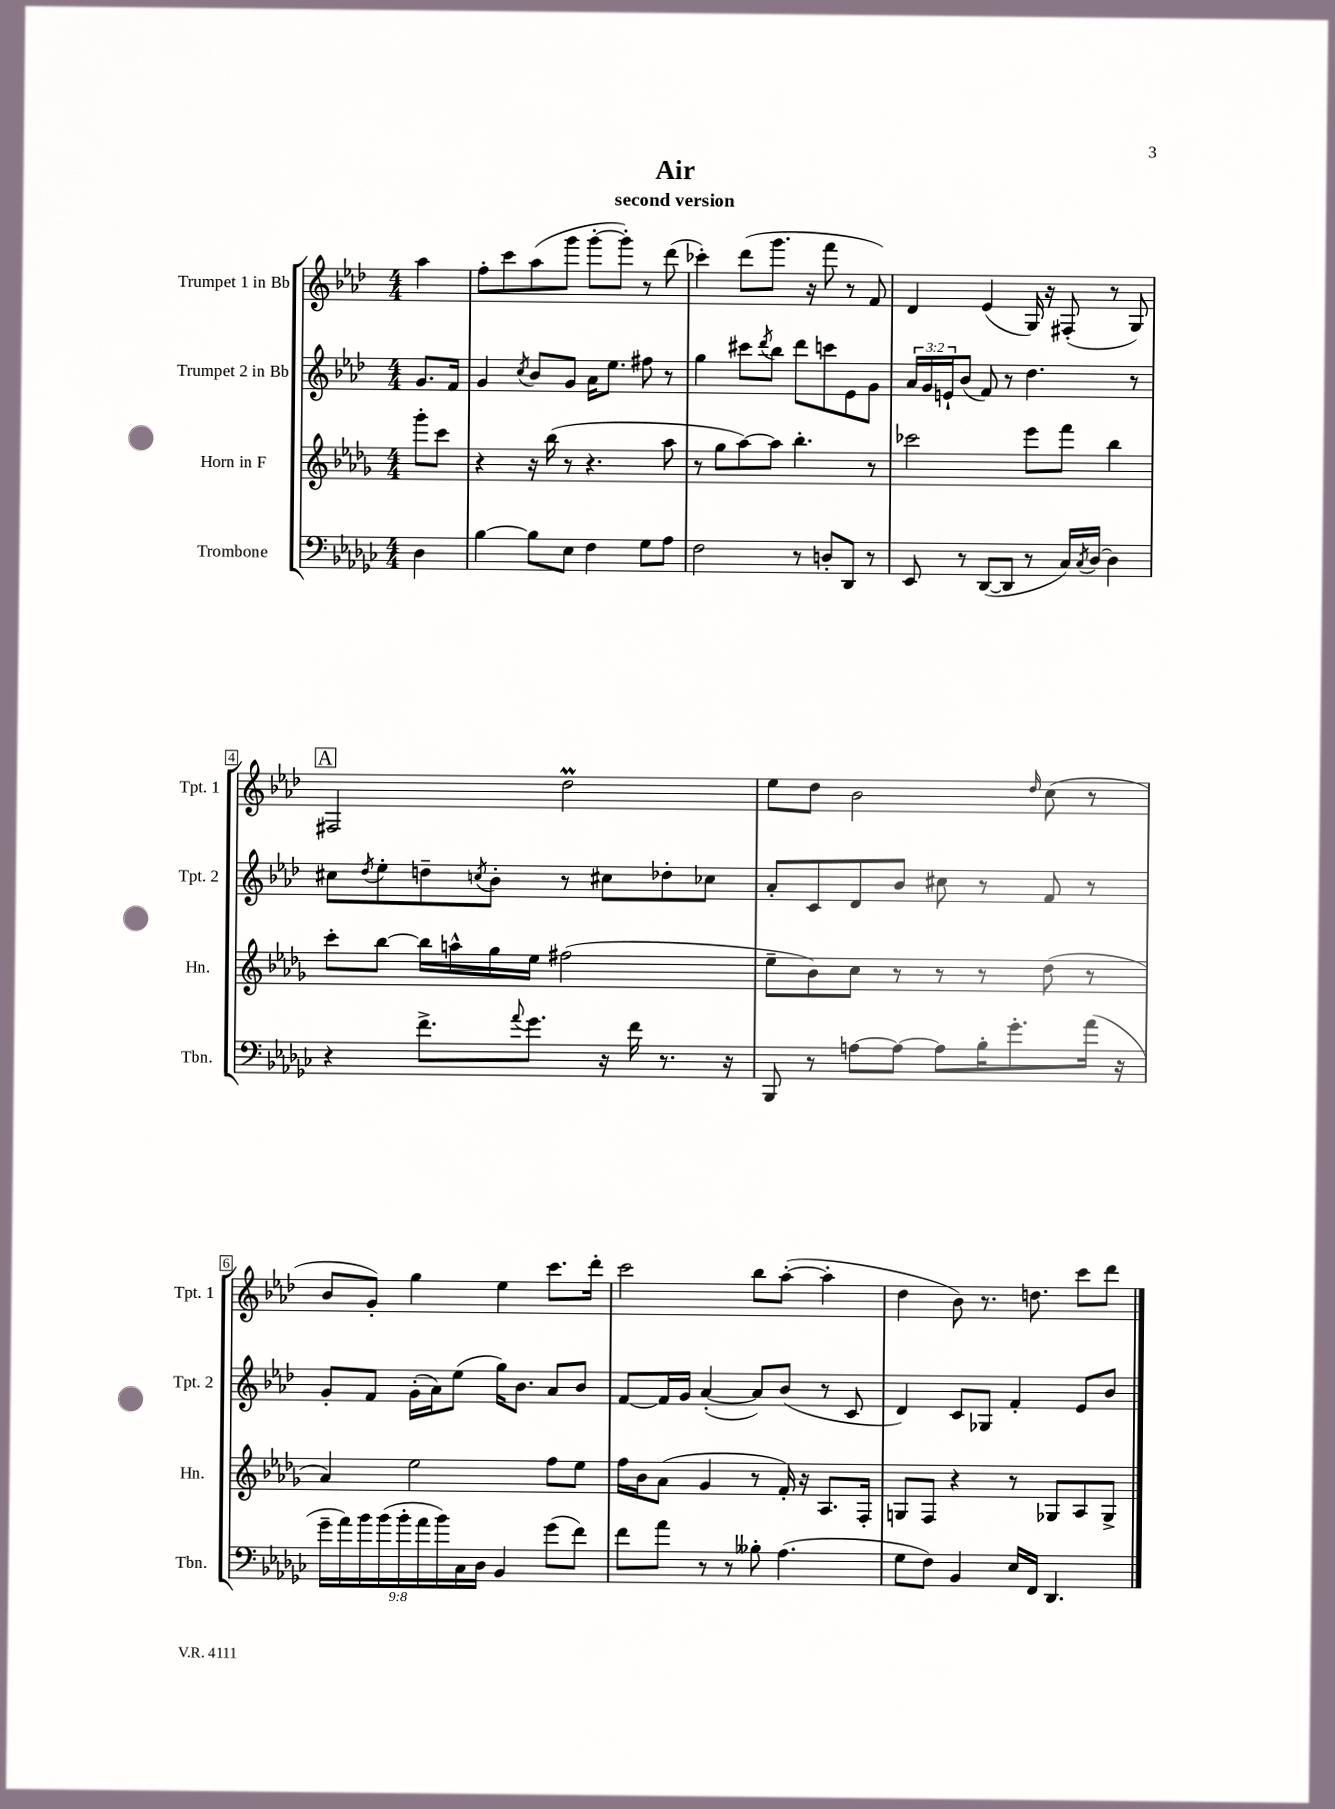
\header { title = "Air" subtitle = "second version" }
<<
\new StaffGroup <<
\new Staff = "s0" \with { instrumentName = "Trumpet 1 in Bb" shortInstrumentName = "Tpt. 1" } {
    \clef treble \key aes \major \numericTimeSignature \time 4/4 \partial 4
    aes''4 |
    f''8-. c'''8 aes''8( g'''8 g'''8~-. g'''8-.) r8 des'''8( |
    ces'''4-.) des'''8( g'''8. r16 f'''8 r8 f'8) |
    des'4 ees'4( g16) r16 fis8-.( r8 g8) |
    \mark \markup { \box "A" } fis2 des''2\prall |
    ees''8 des''8 bes'2 \grace { des''16 } c''8( r8 |
    bes'8 g'8-.) g''4 ees''4 c'''8. des'''16-. |
    c'''2 bes''8 aes''8~-.( aes''4-. |
    des''4 bes'8) r8. d''8. c'''8 des'''8 \bar "|." |
}
\new Staff = "s1" \with { instrumentName = "Trumpet 2 in Bb" shortInstrumentName = "Tpt. 2" } {
    \clef treble \key aes \major \numericTimeSignature \time 4/4 \override Staff.TupletNumber.text = #tuplet-number::calc-fraction-text \partial 4
    g'8. f'16 |
    g'4 \acciaccatura { c''8 } bes'8 g'8 aes'16 ees''8. fis''8 r8 |
    g''4 cis'''8 \acciaccatura { des'''8 } bes''8 des'''8 c'''8 ees'8 g'8 |
    \tuplet 3/2 { aes'16 g'16 e'16-! } bes'8( f'8) r8 des''4. r8 |
    \mark \markup { \box "A" } cis''8 \acciaccatura { des''8 } ees''8-. d''8-- \acciaccatura { c''8 } bes'8-. r8 cis''8 des''8-. ces''8 |
    aes'8-. c'8 des'8 bes'8 cis''8 r8 f'8 r8 |
    g'8-. f'8 g'16-.( aes'16) ees''8( g''16) bes'8. aes'8 bes'8 |
    f'8~ f'16 g'16 aes'4~-.( aes'8) bes'8( r8 c'8 |
    des'4) c'8 ges8 f'4-. ees'8 bes'8 \bar "|." |
}
\new Staff = "s2" \with { instrumentName = "Horn in F" shortInstrumentName = "Hn." } {
    \clef treble \key des \major \numericTimeSignature \time 4/4 \partial 4
    ges'''8-. c'''8 |
    r4 r16 bes''16( r8 r4. aes''8 |
    r8 ges''8 aes''8~) aes''8 bes''4.-. r8 |
    ces'''2 ees'''8 f'''8 bes''4 |
    \mark \markup { \box "A" } c'''8-. bes''8~ bes''16 a''16-^ ges''16 ees''16 fis''2( |
    ees''8-- bes'8) c''8 r8 r8 r8 des''8( r8 |
    aes'4) ees''2 f''8 ees''8 |
    f''16 bes'16 aes'8( ges'4 r8 f'16-.) r16 aes8. f16-. |
    g8 f8 r4 r8 ges8 aes8 ges8-> \bar "|." |
}
\new Staff = "s3" \with { instrumentName = "Trombone" shortInstrumentName = "Tbn." } {
    \clef bass \key ges \major \numericTimeSignature \time 4/4 \override Staff.TupletNumber.text = #tuplet-number::calc-fraction-text \partial 4
    des4 |
    bes4~ bes8 ees8 f4 ges8 aes8 |
    f2 r8 d8-. des,8 r8 |
    ees,8 r8 des,8~( des,8 r8 ces16) \acciaccatura { ces8 } des16~ des4 |
    \mark \markup { \box "A" } r4 f'8.-> \appoggiatura { aes'8 } ges'8. r16 f'16 r8. r16 |
    bes,,8 r8 a8~ a8~ a8 bes16-. ges'8.-. aes'16( r16 |
    \tuplet 9/8 { ges'16-- aes'16) bes'16 bes'16( bes'16-. aes'16 bes'16) ces16 des16 } bes,4 ges'8( f'8) |
    f'8 aes'8 r8 r8 beses8-. aes4.( |
    ges8 f8) bes,4 ees16 f,16 des,4. \bar "|." |
}
>>
>>
\layout { \context { \Score \override BarNumber.stencil = #(make-stencil-boxer 0.1 0.3 ly:text-interface::print) } }
